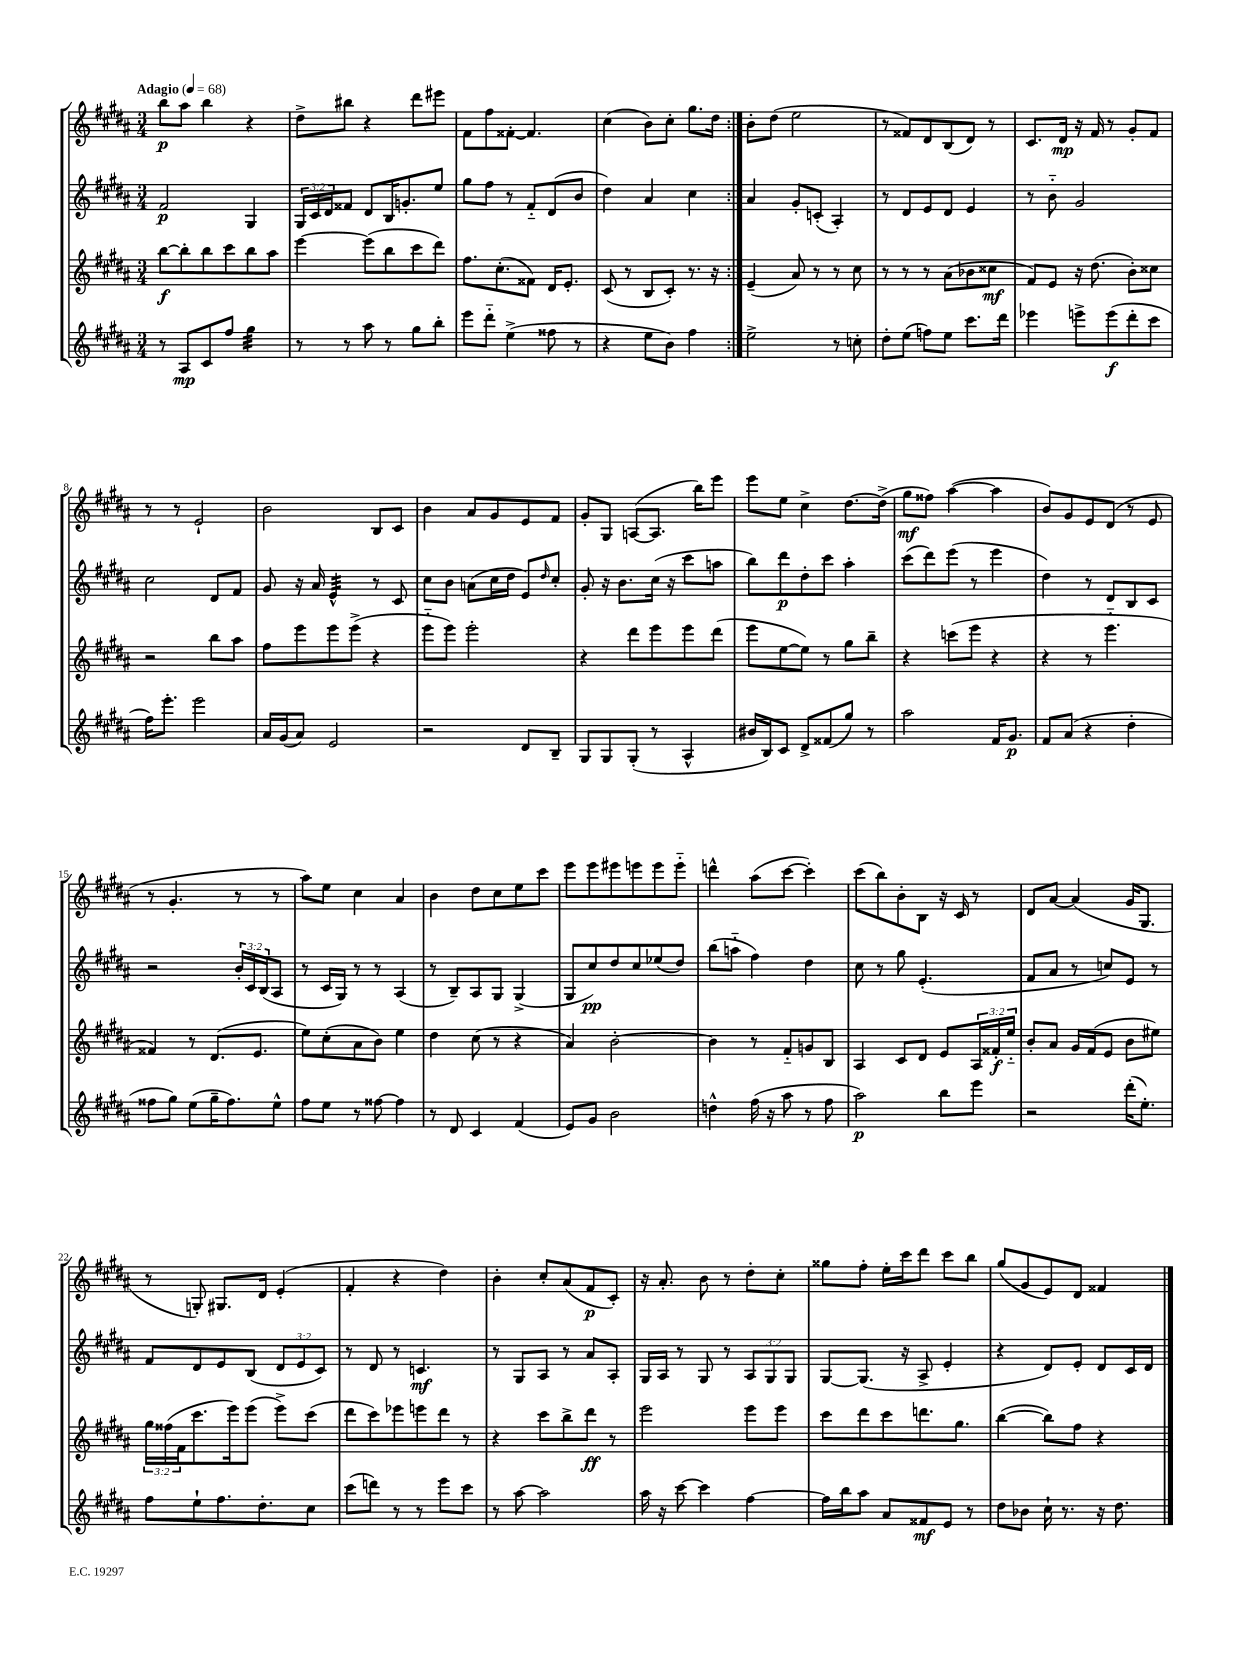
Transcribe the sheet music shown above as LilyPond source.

<<
\new StaffGroup <<
\new Staff = "s0" {
    \clef treble \key b \major \numericTimeSignature \time 3/4 \tempo "Adagio" 4 = 68
    \repeat volta 2 { b''8\p ais''8 b''4 r4 |
    dis''8-> bis''8 r4 dis'''8 eis'''8 |
    fis'8 fis''8 fisis'8~-. fisis'4. |
    cis''4( b'8) cis''8-. gis''8. dis''16 | }
    b'8-. dis''8( e''2 |
    r8 fisis'8) dis'8 b8( dis'8) r8 |
    cis'8. dis'16\mp r16 fis'16 r8 gis'8-. fis'8 |
    r8 r8 e'2-! |
    b'2 b8 cis'8 |
    b'4 ais'8 gis'8 e'8 fis'8 |
    gis'8-. gis8 a8~( a8. b''16) e'''8 |
    e'''8 e''8 cis''4-> dis''8.~ dis''16->( |
    gis''8\mf fisis''8) ais''4~( ais''4 |
    b'8) gis'8 e'8 dis'8( r8 e'8 |
    r8 gis'4.-. r8 r8 |
    ais''8) e''8 cis''4 ais'4 |
    b'4 dis''8 cis''8 e''8 cis'''8 |
    e'''8 e'''8 eis'''8 e'''8 e'''8 e'''8-_ |
    d'''4-^ ais''8( cis'''8~ cis'''4-.) |
    cis'''8( b''8) b'8-. b8 r16 cis'16 r8 |
    dis'8 ais'8~ ais'4( gis'16 gis8. |
    r8 g8-.) gis8. dis'16 e'4-.( |
    fis'4-. r4 dis''4) |
    b'4-. cis''8-. ais'8( fis'8\p cis'8-.) |
    r16 ais'8.-. b'8 r8 dis''8-. cis''8-. |
    gisis''8 fis''8-. e''16-. cis'''16 dis'''8 cis'''8 b''8 |
    gis''8( gis'8 e'8) dis'8 fisis'4 \bar "|." |
}
\new Staff = "s1" {
    \clef treble \key b \major \numericTimeSignature \time 3/4 \override Staff.TupletNumber.text = #tuplet-number::calc-fraction-text
    \repeat volta 2 { fis'2\p gis4 |
    \tuplet 3/2 { gis16 cis'16 dis'16 } fisis'8 dis'8 b16 g'8.-. e''8 |
    gis''8 fis''8 r8 fis'8-_ dis'8( b'8 |
    dis''4) ais'4 cis''4 | }
    ais'4 gis'8-. c'8-.( ais4-.) |
    r8 dis'8 e'8 dis'8 e'4 |
    r8 b'8-_ gis'2 |
    cis''2 dis'8 fis'8 |
    gis'8 r16 ais'16 e'4:32-^ r8 cis'8 |
    cis''8 b'8 a'8( cis''16 dis''16 e'8) \grace { dis''16 } cis''8-. |
    gis'8-. r16 b'8. cis''16( r16 cis'''8 a''8 |
    b''8) dis'''8\p dis''8-. cis'''8 ais''4-. |
    cis'''8( dis'''8) e'''8( r8 e'''4 |
    dis''4) r8 dis'8 b8 cis'8 |
    r2 \tuplet 3/2 { b'16-. cis'16 b16( } ais8 |
    r8 cis'16 gis16) r8 r8 ais4( |
    r8 b8--) ais8 gis8 gis4->( |
    gis8 cis''8\pp) dis''8 cis''8 ees''8( dis''8) |
    b''8( a''8-_ fis''4) dis''4 |
    cis''8 r8 gis''8 e'4.-.( |
    fis'8 ais'8 r8 c''8) e'8 r8 |
    fis'8 dis'8 e'8 b8( \tuplet 3/2 { dis'8 e'8 cis'8) } |
    r8 dis'8 r8 c'4.\mf |
    r8 gis8 ais8 r8 ais'8 ais8-. |
    gis16 ais16 r8 gis8 r8 \tuplet 3/2 { ais8 gis8 gis8 } |
    gis8~ gis8.( r16 ais8-> e'4-. |
    r4 dis'8) e'8-. dis'8 cis'16 dis'16 \bar "|." |
}
\new Staff = "s2" {
    \clef treble \key b \major \numericTimeSignature \time 3/4 \override Staff.TupletNumber.text = #tuplet-number::calc-fraction-text
    \repeat volta 2 { b''8~\f b''8-. b''8 cis'''8 b''8 ais''8 |
    e'''4~ e'''8( b''8 cis'''8 dis'''8) |
    fis''8. cis''8.-.( fisis'8) dis'16 e'8.-. |
    cis'8( r8 b8 cis'8-.) r8. r16 | }
    e'4--( ais'8) r8 r8 cis''8 |
    r8 r8 r8 ais'8( bes'8 cisis''8\mf |
    fis'8) e'8 r16 dis''8.( b'8-.) cisis''8 |
    r2 b''8 ais''8 |
    fis''8 e'''8 e'''8 e'''8->( r4 |
    e'''8-_ e'''8) e'''2-. |
    r4 dis'''8 e'''8 e'''8 dis'''8( |
    e'''8 e''8~ e''8) r8 gis''8 b''8-- |
    r4 c'''8( e'''8 r4 |
    r4 r8 e'''4.-_ |
    fisis'4) r8 dis'8.( e'8. |
    e''8) cis''8-.( ais'8 b'8) e''4 |
    dis''4 cis''8( r8 r4 |
    ais'4) b'2~-. |
    b'4 r8 fis'8-_ g'8 b8 |
    ais4 cis'8 dis'8 e'8 \tuplet 3/2 { ais16 fisis'16-.\f e''16-_ } |
    b'8-. ais'8 gis'16 fis'16( e'8 b'8 eis''8) |
    \tuplet 3/2 { gis''16 fisis''16( fis'16 } cis'''8. e'''16) e'''8( e'''8->) cis'''8( |
    dis'''8 cis'''8) ees'''8 e'''8 dis'''8 r8 |
    r4 cis'''8 b''8-> dis'''8\ff r8 |
    e'''2 e'''8 e'''8 |
    cis'''8 dis'''8 cis'''8 d'''8. gis''8. |
    b''4~( b''8) fis''8 r4 \bar "|." |
}
\new Staff = "s3" {
    \clef treble \key b \major \numericTimeSignature \time 3/4
    \repeat volta 2 { r8 ais8\mp cis'8 fis''8 gis''4:32 |
    r8 r8 ais''8 r8 gis''8 b''8-. |
    e'''8 dis'''8-_ e''4->( fisis''8 r8 |
    r4 e''8 b'8) fis''4 | }
    e''2-> r8 c''8-. |
    dis''8-. e''8( f''8) e''8 cis'''8. dis'''16 |
    ees'''4 e'''8-> e'''8\f( dis'''8-. cis'''8 |
    fis''16) e'''8.-. e'''2 |
    ais'16 gis'16( ais'8) e'2 |
    r2 dis'8 b8-- |
    gis8 gis8 gis8-.( r8 ais4-^ |
    bis'16 b16) cis'8 dis'8-> fisis'8( gis''8) r8 |
    ais''2 fis'16 gis'8.\p |
    fis'8 ais'8( r4 dis''4-. |
    fisis''8 gis''8) e''8( gis''16-- fisis''8.) e''8-^ |
    fis''8 e''8 r8 fisis''8~ fisis''4 |
    r8 dis'8 cis'4 fis'4( |
    e'8) gis'8 b'2 |
    d''4-^ fis''16( r16 ais''8 r8 fis''8 |
    ais''2\p) b''8 e'''8 |
    r2 dis'''16-.( e''8.-.) |
    fis''8 e''8-! fis''8. dis''8.-. cis''8 |
    cis'''8( d'''8) r8 r8 e'''8 cis'''8 |
    r8 ais''8~ ais''2 |
    ais''16 r16 cis'''8~ cis'''4 fis''4~ |
    fis''16 b''16 ais''8 ais'8 fisis'8\mf e'8 r8 |
    dis''8 bes'8 cis''16-! r8. r16 dis''8. \bar "|." |
}
>>
>>
